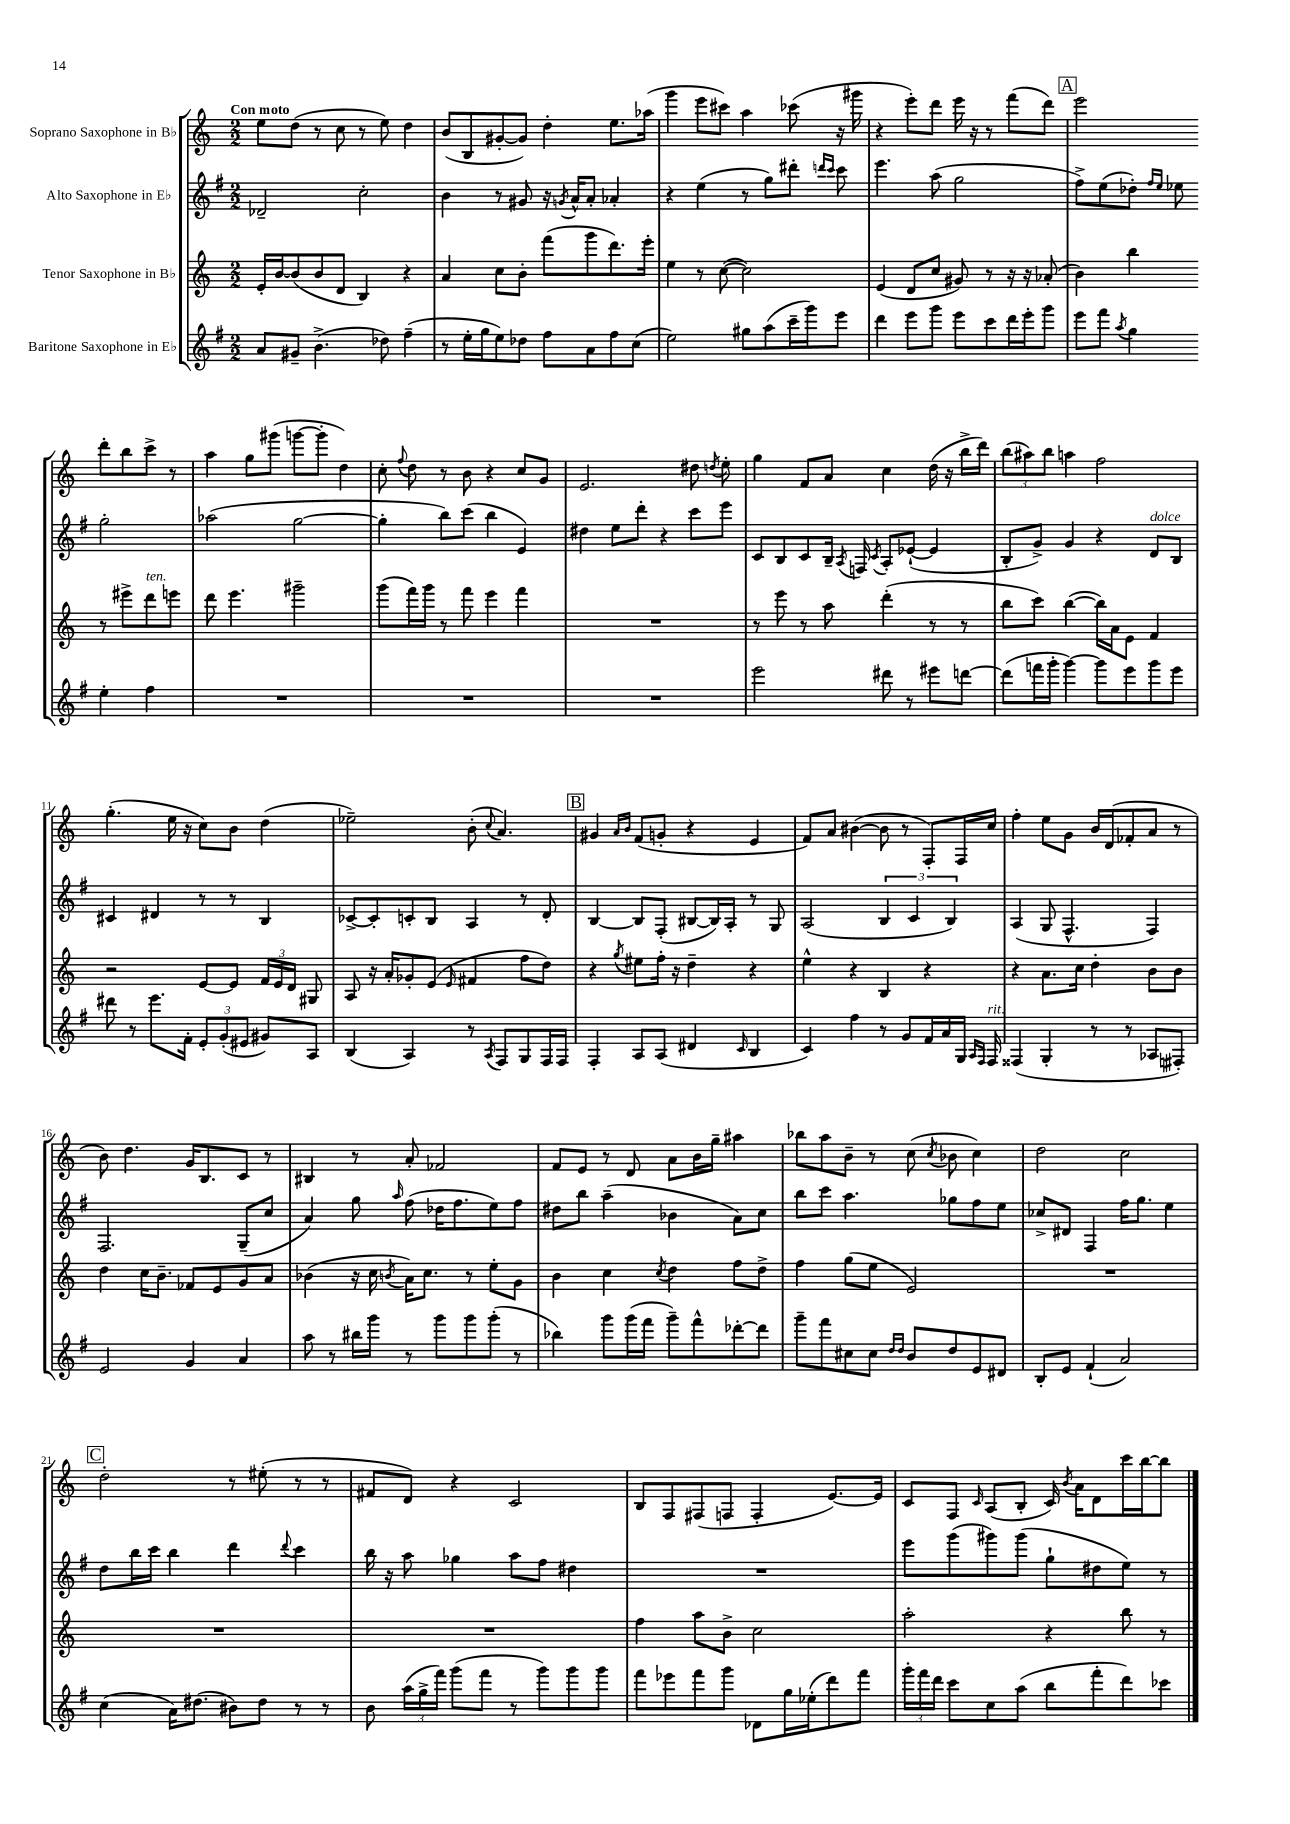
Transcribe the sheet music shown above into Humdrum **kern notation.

**kern	**kern	**kern	**kern
*part4	*part3	*part2	*part1
*staff4	*staff3	*staff2	*staff1
*I"Baritone Saxophone in E♭	*I"Tenor Saxophone in B♭	*I"Alto Saxophone in E♭	*I"Soprano Saxophone in B♭
*clefG2	*clefG2	*clefG2	*clefG2
*k[f#]	*k[]	*k[f#]	*k[]
*M2/2	*M2/2	*M2/2	*M2/2
=1	=1	=1	=1
!	!	!	!LO:TX:a:B:t=Con moto
8a/L	16e'/LL	2d-X~/	8ee\L
.	[16b/J	.	.
8g#X~/J	(8b/]	.	(8dd\J
(4.b^\	8b/	.	8r
.	8d/J	.	8cc\
.	4B/)	2cc'\	8r
8dd-X\)	.	.	8ee\)
(4ff#~\	4r	.	4dd\
=2	=2	=2	=2
8r	4a/	4b\	(8b/L
16ee'\LL	.	.	8B/
16gg\J	.	.	.
8ee\)	8cc\L	8r	[8g#X'/
8dd-X\J	8b'\J	8g#X/	8g#/J])
8ff#\L	(8fff\L	16r	4dd'\
.	.	8qgn/	.
.	.	16a^^/KL	.
8a\	8ggg\	8a'/J	.
8ff#\	8.ddd\)	4a-X'/	8.ee\L
(8cc\J	.	.	.
.	16eee'\Jk	.	(16aa-X\Jk
=3	=3	=3	=3
2ee\)	4ee\	4r	4ggg\
.	8r	(4ee\	8eee\L
.	([8cc\	.	8ccc#X\J)
8gg#X\L	2cc\])	8r	4aa\
(8aa\	.	8gg\L)	.
16ccc~\L	.	8ddd#X'\J	(8ccc-X\
16ggg\J)	.	.	.
.	.	16qqdddn/LL	.
.	.	16qqccc/JJ	.
8eee\J	.	8ccc\	16r
.	.	.	16ggg#X\
=4	=4	=4	=4
4ddd\	(4e/	4.eee\	4r
8eee\L	8d/L	.	8eee'\L)
8ggg\J	8cc/J	(8aa\	8ddd\J
8eee\L	8g#X/)	2gg\	16eee\
.	.	.	16r
8ccc\	8r	.	8r
16ddd\L	16r	.	(8fff\L
16eee'\J	16r	.	.
8ggg\J	(8a-X'/	.	8ddd\J)
!!LO:REH:place=s1:t=A
=5	=5	=5	=5
8eee\L	4b\)	8ff#^\L)	2eee\
8fff#\J	.	(8ee\	.
8qaa/	.	.	.
4gg\	4bb\	8dd-X'\J)	.
.	.	16qqff#/LL	.
.	.	16qqee/JJ	.
.	.	8ee-X\	.
4ee'\	8r	2gg'\	8ddd'\L
.	8eee#X^\L	.	8bb\
!	!LO:TX:a:i:t=ten.	!	!
4ff#\	8ddd\	.	8ccc^\J
.	8eeen\J	.	8r
!!LO:LB:g=z
=6	=6	=6	=6
1r	8ddd\	(2aa-X\	4aa\
.	4.eee\	.	.
.	.	.	8gg\L
.	.	.	(8ggg#X\J
.	2ggg#X~\	[2gg\	[8gggn\L
.	.	.	8ggg'\J]
.	.	.	4dd\)
=7	=7	=7	=7
1r	(8ggg\L	4gg'\]	8cc'\
.	.	.	8qqff/
.	16fff\L)	.	8dd\
.	16ggg\JJ	.	.
.	8r	8bb\L)	8r
.	8fff\	(8ccc\J	8b\
.	4eee\	4bb\	4r
.	4fff\	4e/)	8cc/L
.	.	.	8g/J
=8	=8	=8	=8
1r	1r	4dd#X\	2.e/
.	.	8ee\L	.
.	.	8ddd'\J	.
.	.	4r	.
.	.	8ccc\L	8dd#X\
.	.	.	8qddn/
.	.	8eee\J	8ee'\
=9	=9	=9	=9
2eee\	8r	8c/L	4gg\
.	8eee\	8B/	.
.	8r	8c/	8f/L
.	8aa\	16B~/Jk	8a/J
.	.	8qA/	.
.	.	16Fn/	.
.	.	8qc/	.
8ddd#X\	(4ddd'\	8A'/L	4cc\
8r	.	([8e-X`/J	.
8eee#X\L	8r	4e-/]	(16dd\
.	.	.	16r
[8dddn\J	8r	.	16bb^\LL
.	.	.	16ddd\JJ)
=10	=10	=10	=10
(8ddd\L]	8bb\L	8B'/L	(12bb\L
.	.	.	12aa#X\)
16fffn\L	8ccc\J)	8g^/J)	.
.	.	.	12bb\J
16ggg'\JJ	.	.	.
[4ggg\)	([4bb\	4g/	4aan\
8ggg\L]	16bb\LL])	4r	2ff\
.	16a\J	.	.
8eee\	8e\J	.	.
!	!	!LO:TX:a:i:t=dolce	!
8ggg\	4f/	8d/L	.
8eee\J	.	8B/J	.
!!LO:LB:g=z
=11	=11	=11	=11
8ddd#X\	2r	4c#X/	(4.gg'\
8r	.	.	.
8.eee\L	.	4d#X/	.
.	.	.	16ee\
16f#'\Jk	.	.	16r
12e'/L	[8e/L	8r	8cc\L)
(12g'/	.	.	.
.	8e/J]	8r	8b\J
12e#X/J	.	.	.
8g#X/L)	24f/LL	4B/	(4dd\
.	24e/	.	.
.	24d/JJ	.	.
8A/J	8G#X/	.	.
=12	=12	=12	=12
(4B/	8A/	[8c-X^/L	2ee-X~\)
.	16r	8c-'/]	.
.	16a'/KL	.	.
4A/)	8g-X'/	8cn'/	.
.	(8e/J	8B/J	.
.	16qqe/	.	.
8r	4f#X/	4A/	(8b'\
8qA/	.	.	8qqcc/
8F#/L	.	.	4.a/)
8G/	8ff\L	8r	.
16F#/L	8dd\J)	8d'/	.
16F#/JJ	.	.	.
!!LO:REH:place=s1:t=B
=13	=13	=13	=13
4F#'/	4r	[4B/	4g#X/
.	.	.	16qqa/LL
.	8qgg/	.	16qqb/JJ
8A/L	8ee#X\L	8B/L]	(8f/L
(8A/J	16ff'\Jk	(8F#'/J	8gn'/J
.	16r	.	.
4d#X/	4dd~\	[8B#X/L	4r
.	.	16B#/L])	.
.	.	16A'/JJ	.
16qqc/	.	.	.
4B/	4r	8r	4e/
.	.	8G/	.
=14	=14	=14	=14
4c/)	4ee^^\	(2A/	8f/L)
.	.	.	8a/J
4ff#\	4r	.	([4b#X\
8r	4B/	6B/	8b#\]
8g/L	.	.	8r
.	.	6c/	.
16f#/L	4r	.	8F'/L)
16a/	.	.	.
.	.	6B/)	.
16G/JJ	.	.	16F/L
16qqA/LL	.	.	.
16qqF#/JJ	.	.	.
!LO:TX:a:i:t=rit.	!	!	!
16F#/	.	.	16cc/JJ
=15	=15	=15	=15
(4F##X/	4r	(4A/	4ff'\
4G'/	8.a\L	8G/	8ee\L
.	.	4.F#^^/	8g\J
.	16cc\Jk	.	.
8r	4dd'\	.	16b/LL
.	.	.	(16d/J
8r	.	.	8f-X'/
8A-X/L	8b\L	4F#/)	8a/J
8F#X'/J)	8b\J	.	8r
!!LO:LB:g=z
=16	=16	=16	=16
2e/	4dd\	2.F#/	8b\)
.	.	.	4.dd\
.	16cc\KL	.	.
.	8.b~\J	.	.
4g/	8f-X/L	.	16g/KL
.	.	.	8.B/
.	8e/	.	.
4a/	8g/	(8G~/L	8c/J
.	8a/J	8cc/J	8r
=17	=17	=17	=17
8aa\	(4b-X\	4a/)	4B#X/
8r	.	.	.
16bb#X\LL	16r	8gg\	8r
16ggg\JJ	16cc\	.	.
.	8qbn/	16qqaa/	.
8r	16a\KL)	(8ff#\	8a'/
.	8.cc\J	.	.
8ggg\L	.	16dd-X\KL	2f-X/
.	.	8.ff#\	.
8ggg\	8r	.	.
(8ggg'\J	8ee'\L	8ee\)	.
8r	8g\J	8ff#\J	.
=18	=18	=18	=18
4bb-X\)	4b\	8dd#X\L	8f/L
.	.	8bb\J	8e/J
8ggg\L	4cc\	(4aa~\	8r
(16ggg\L	.	.	8d/
16fff#\JJ	.	.	.
.	8qcc/	.	.
8ggg~\L)	4dd\	4b-X\	8a\L
8fff#^^\	.	.	16b\L
.	.	.	16gg~\JJ
[8ddd-X'\	8ff\L	8a\L)	4aa#X\
8ddd-\J]	8dd^\J	8cc\J	.
=19	=19	=19	=19
8ggg~\L	4ff\	8bb\L	8bb-X\L
8fff#\	.	8ccc\J	8aa\
8cc#X\	(8gg\L	4.aa\	8b~\J
8cc#\J	8ee\J	.	8r
16qqdd/LL	.	.	.
16qqdd/JJ	.	.	.
8b/L	2e/)	.	(8cc\
.	.	.	8qcc/
8dd/	.	8gg-X\L	8b-X\
8e/	.	8ff#\	4cc\)
8d#X/J	.	8ee\J	.
=20	=20	=20	=20
8B'/L	1r	8cc-X^/L	2dd\
8e/J	.	8d#X/J	.
(4f#`/	.	4F#/	.
2a/)	.	16ff#\KL	2cc\
.	.	8.gg\J	.
.	.	4ee\	.
!!LO:LB:g=z
!!LO:REH:place=s1:t=C
=21	=21	=21	=21
(4cc\	1r	8dd\L	2dd'\
.	.	16bb\L	.
.	.	16ccc\JJ	.
16a\KL)	.	4bb\	.
(8.dd#X\J	.	.	.
8b#X\L)	.	4ddd\	8r
8dd#\J	.	.	(8ee#X'\
.	.	8qqddd/	.
8r	.	4ccc\	8r
8r	.	.	8r
=22	=22	=22	=22
8b\	1r	16bb\	8f#X/L
.	.	16r	.
(24aa\LL	.	8aa\	8d/J)
24gg^\	.	.	.
24fff#\JJ)	.	.	.
(8ggg\L	.	4gg-X\	4r
8fff#\J	.	.	.
8r	.	8aa\L	2c/
8ggg\L)	.	8ff#\J	.
8ggg\	.	4dd#X\	.
8ggg\J	.	.	.
=23	=23	=23	=23
8fff#\L	4ff\	1r	8B/L
8eee-X\	.	.	8F/
8fff#\	8aa\L	.	(8F#X/
8ggg\J	8b^\J	.	8Fn/J
8d-X\L	2cc\	.	4F'/
16gg\L	.	.	.
(16ee-X'\J	.	.	.
8ddd\)	.	.	[8.e/L)
8fff#\J	.	.	.
.	.	.	16e/Jk]
=24	=24	=24	=24
24ggg'\LL	2aa'\	8eee\L	8c/L
24fff#\	.	.	.
24ddd\JJ	.	.	.
8ccc\L	.	(8ggg\	8F/J
.	.	.	16qqc/
8cc\	.	8ggg#X\)	(8A/L
(8aa\J	.	(8ggg#\J	8B'/J
8bb\L	4r	8gg`\L	16c/)
.	.	.	8qb/
.	.	.	16a\KL
8fff#'\	.	8dd#X\	8d\
8ddd\)	8bb\	8ee\J)	16ccc\L
.	.	.	[16bb\J
8ccc-X\J	8r	8r	8bb\J]
==	==	==	==
*-	*-	*-	*-
